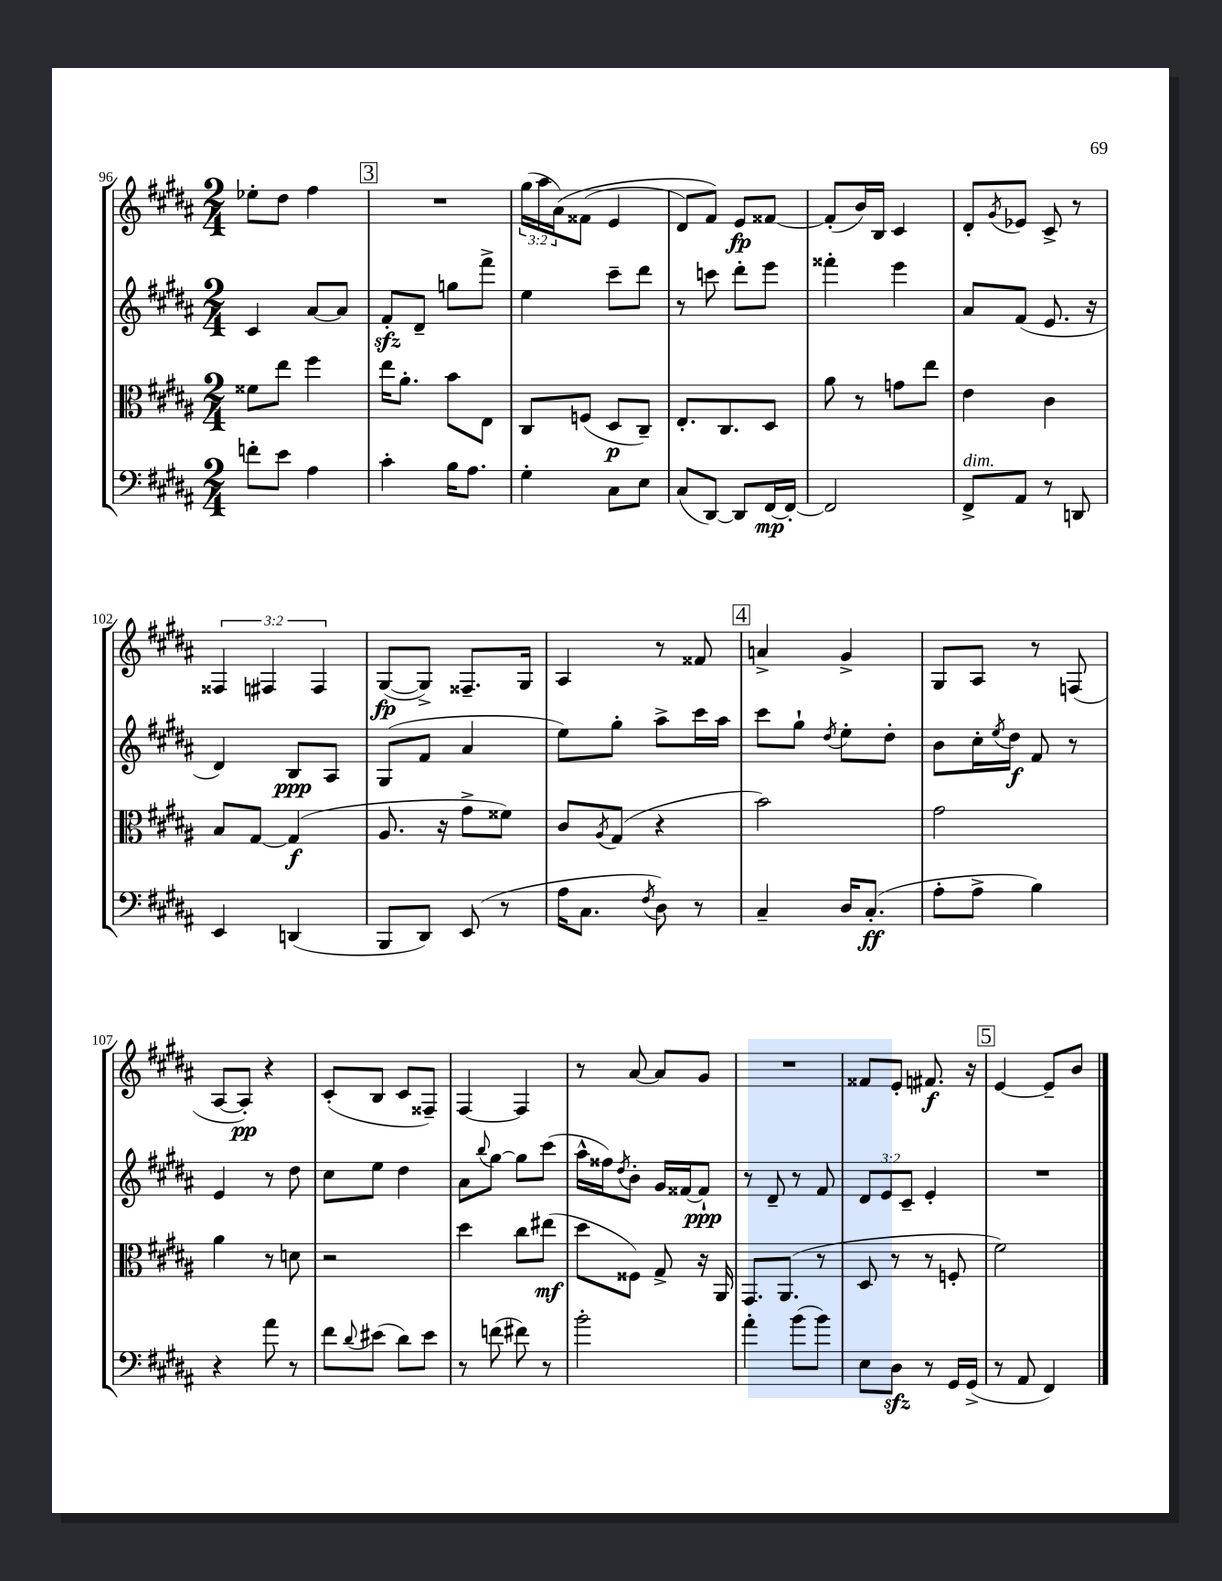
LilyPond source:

<<
\new StaffGroup <<
\new Staff = "s0" {
    \clef treble \key b \major \numericTimeSignature \time 2/4 \override Staff.TupletNumber.text = #tuplet-number::calc-fraction-text
    ees''8-. dis''8 fis''4 |
    \mark \markup { \box "3" } R2 |
    \tuplet 3/2 { gis''16( ais''16 ais'16)\( } fisis'8( e'4 |
    dis'8) fis'8\) e'8\fp fisis'8~ |
    fisis'8-.( b'16) b16 cis'4 |
    dis'8-. \acciaccatura { gis'8 } ees'8 cis'8-> r8 |
    \tuplet 3/2 { fisis4 fis4 fis4 } |
    gis8~\fp( gis8->) fisis8.-- gis16 |
    ais4 r8 fisis'8 |
    \mark \markup { \box "4" } a'4-> gis'4-> |
    gis8 ais8 r8 f8( |
    ais8~ ais8-.\pp) r4 |
    cis'8-.( b8 cis'8 fisis8--) |
    fis4~ fis4 |
    r8 ais'8~ ais'8 gis'8 |
    R2 |
    fisis'8 e'8-. fis'8.\f r16 |
    \mark \markup { \box "5" } e'4~ e'8-- b'8 \bar "|." |
}
\new Staff = "s1" {
    \clef treble \key b \major \numericTimeSignature \time 2/4 \override Staff.TupletNumber.text = #tuplet-number::calc-fraction-text
    cis'4 ais'8~ ais'8 |
    \mark \markup { \box "3" } fis'8-.\sfz dis'8-- g''8 fis'''8-> |
    e''4 cis'''8-- dis'''8 |
    r8 c'''8 dis'''8-. e'''8 |
    fisis'''4-. e'''4 |
    ais'8 fis'8( e'8. r16 |
    dis'4) b8\ppp ais8 |
    gis8( fis'8 ais'4 |
    e''8) gis''8-. ais''8-> cis'''16 ais''16 |
    \mark \markup { \box "4" } cis'''8 gis''8-! \acciaccatura { dis''8 } e''8-. dis''8-. |
    b'8 cis''16-. \acciaccatura { e''8 } dis''16\f fis'8 r8 |
    e'4 r8 dis''8 |
    cis''8 e''8 dis''4 |
    ais'8 \appoggiatura { b''8 } gis''8~ gis''8 cis'''8( |
    ais''16-^ fisis''16) \acciaccatura { dis''8 } b'8-. gis'16 fisis'16~ fisis'8-!\ppp |
    r8 dis'8-- r8 fis'8 |
    \tuplet 3/2 { dis'8 e'8 cis'8-- } e'4-. |
    \mark \markup { \box "5" } R2 \bar "|." |
}
\new Staff = "s2" {
    \clef alto \key b \major \numericTimeSignature \time 2/4
    fisis'8 e''8 fis''4 |
    \mark \markup { \box "3" } e''16 ais'8.-. b'8 e8 |
    cis8 f8( dis8\p cis8--) |
    e8.-. cis8. dis8 |
    ais'8 r8 g'8 e''8 |
    e'4 cis'4 |
    b8 gis8~ gis4\f( |
    ais8. r16 gis'8-> fisis'8) |
    cis'8 \acciaccatura { ais8 } gis8( r4 |
    \mark \markup { \box "4" } b'2) |
    gis'2 |
    ais'4 r8 d'8 |
    r2 |
    dis''4 cis''8 eis''8\mf( |
    dis''8 fisis8) gis8-> r16 ais,16 |
    gis,8. ais,8.( r8 |
    dis8 r8 r8 f8-. |
    \mark \markup { \box "5" } fis'2) \bar "|." |
}
\new Staff = "s3" {
    \clef bass \key b \major \numericTimeSignature \time 2/4
    f'8-. e'8 ais4 |
    \mark \markup { \box "3" } cis'4-. b16 ais8. |
    gis4-. cis8 e8 |
    cis8( dis,8~) dis,8 fis,16~\mp fis,16~-. |
    fis,2 |
    fis,8->^\markup { \italic "dim." } ais,8 r8 d,8 |
    e,4 d,4( |
    b,,8 dis,8) e,8( r8 |
    ais16 cis8. \acciaccatura { fis8 } dis8) r8 |
    \mark \markup { \box "4" } cis4-- dis16 cis8.-.\ff( |
    ais8-. ais8-> b4) |
    r4 ais'8 r8 |
    fis'8 \appoggiatura { dis'8 } eis'8( dis'8) eis'8 |
    r8 f'8( fis'8) r8 |
    b'2-. |
    ais'4-. b'8( b'8) |
    e8 dis8\sfz r8 gis,16 gis,16->( |
    \mark \markup { \box "5" } r8 ais,8 fis,4) \bar "|." |
}
>>
>>
\layout { \context { \Score currentBarNumber = #96 } }
